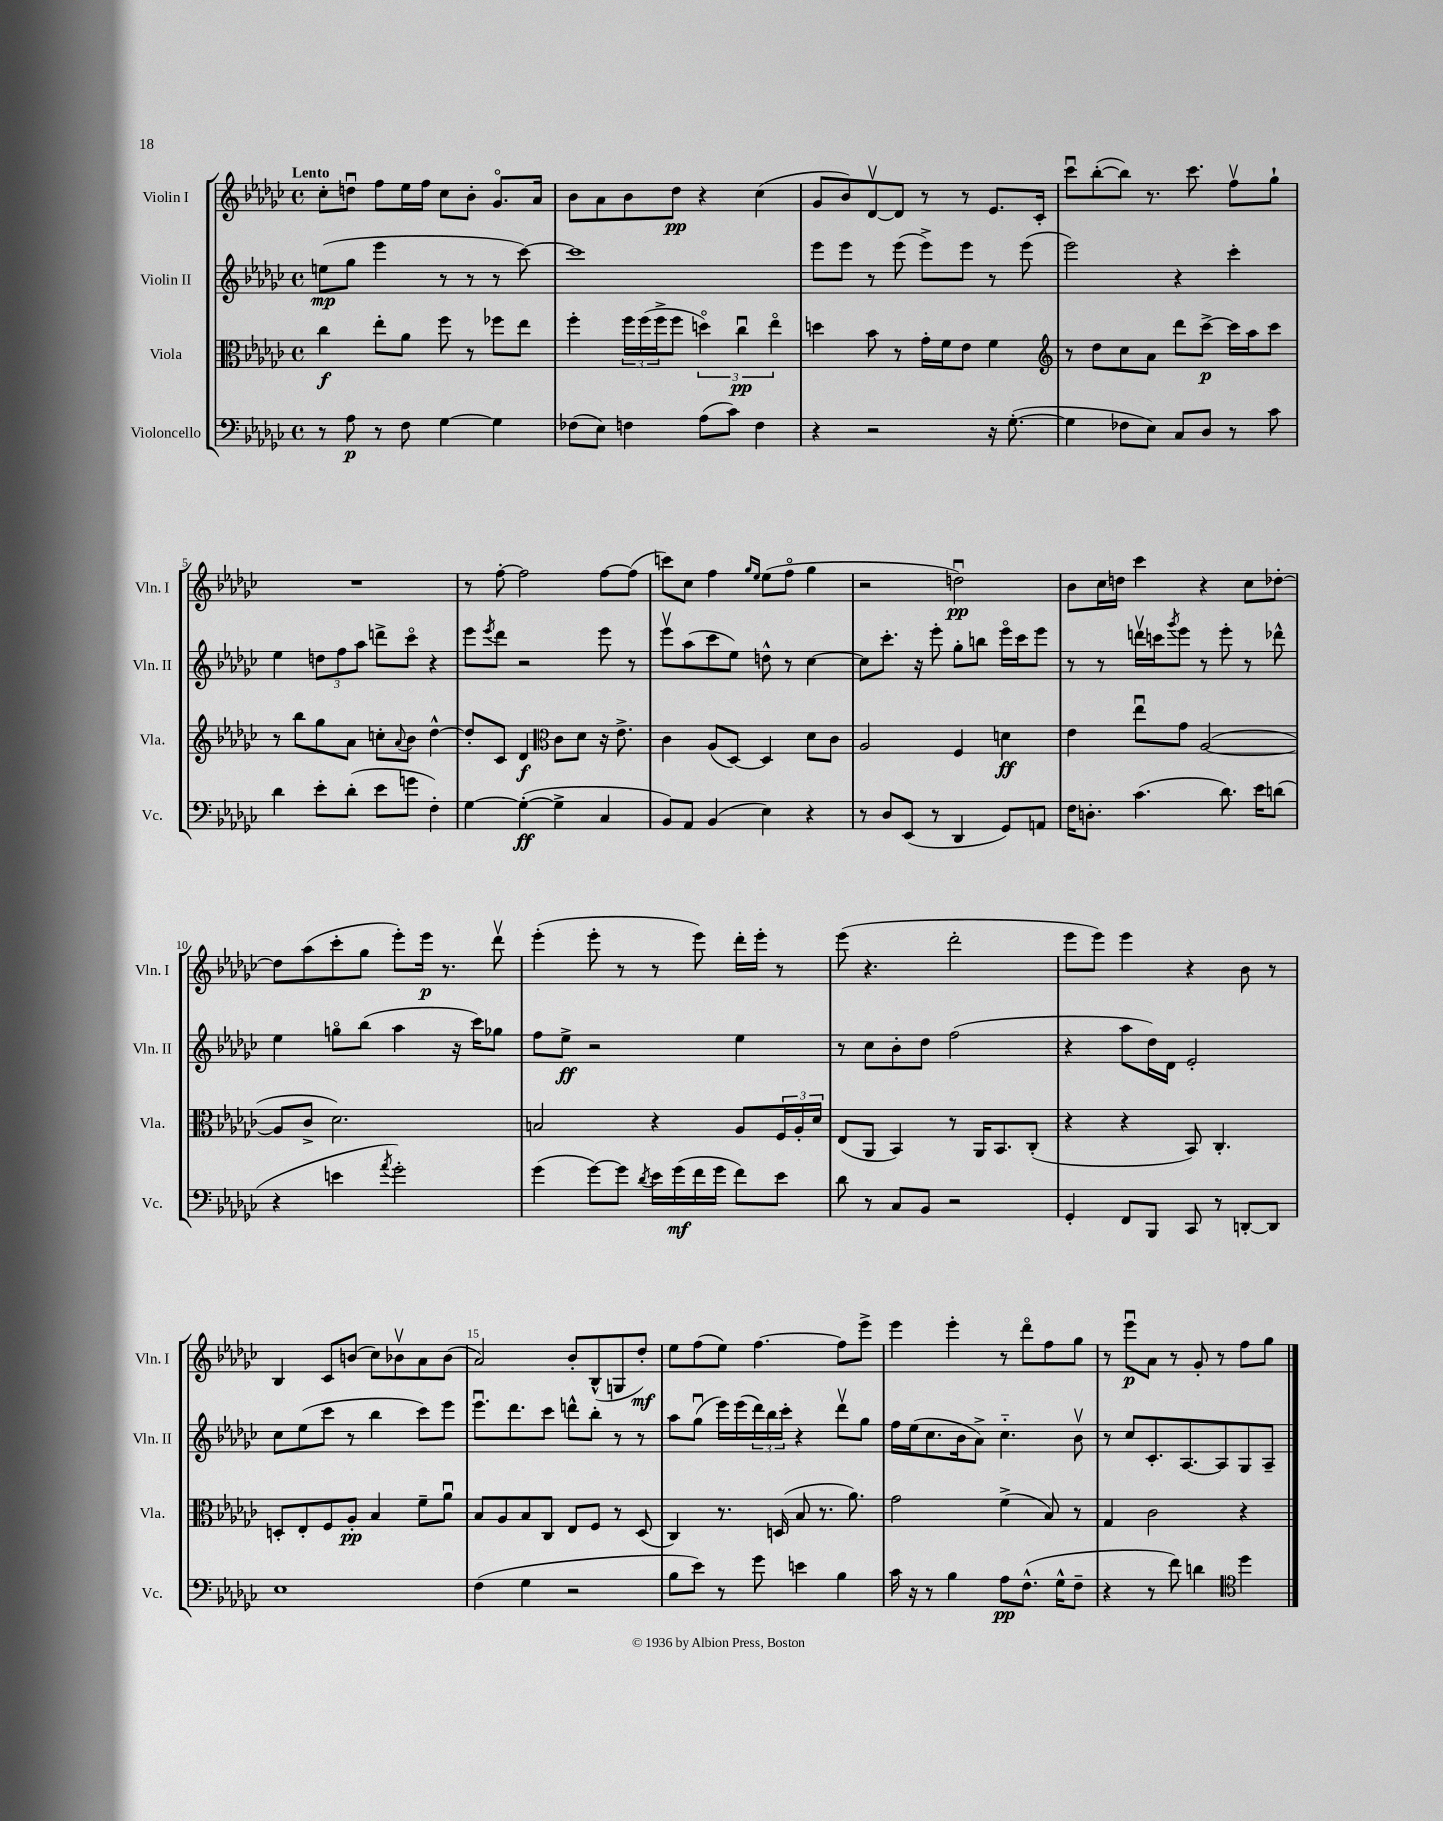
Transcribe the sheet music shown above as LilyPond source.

<<
\new StaffGroup <<
\new Staff = "s0" \with { instrumentName = "Violin I" shortInstrumentName = "Vln. I" } {
    \clef treble \key ges \major \defaultTimeSignature \time 4/4 \tempo "Lento"
    ces''8-. d''8\downbow f''8 ees''16 f''16 ces''8 bes'8-. ges'8.\flageolet aes'16 |
    bes'8 aes'8 bes'8 des''8\pp r4 ces''4( |
    ges'8 bes'8) des'8~\upbow des'8 r8 r8 ees'8. ces'16-. |
    ces'''8\downbow bes''8~-.( bes''8) r8. ces'''8. f''8\upbow ges''8-! |
    R1 |
    r8 f''8~-. f''2 f''8~ f''8( |
    c'''8) ces''8 f''4 \grace { ges''16 ees''16 } ees''8( f''8\flageolet ges''4 |
    r2 d''2\downbow\pp) |
    bes'8 ces''16 d''16 ces'''4 r4 ces''8 des''8~-. |
    des''8 aes''8( ces'''8-. ges''8 ees'''8-.) ees'''16\p r8. des'''8\upbow |
    ees'''4-.( ees'''8-. r8 r8 ees'''8) des'''16-. ees'''16-. r8 |
    ees'''8( r4. des'''2-. |
    ees'''8 ees'''8) ees'''4 r4 bes'8 r8 |
    bes4 ces'8 b'8( ces''8) bes'8\upbow aes'8 bes'8( |
    aes'2) bes'8-. bes8-^( g8 des''8-.\mf) |
    ees''8 f''8( ees''8) f''4.~ f''8 ees'''8-> |
    ees'''4 ees'''4-. r8 des'''8\flageolet f''8 ges''8 |
    r8 ees'''8\downbow\p aes'8 r8 ges'8-. r8 f''8 ges''8 \bar "|." |
}
\new Staff = "s1" \with { instrumentName = "Violin II" shortInstrumentName = "Vln. II" } {
    \clef treble \key ges \major \defaultTimeSignature \time 4/4
    e''8\mp( ges''8 ees'''4 r8 r8 r8 ces'''8~) |
    ces'''1 |
    ees'''8 ees'''8 r8 ees'''8( ees'''8->) ees'''8 r8 ees'''8( |
    ees'''2) r4 ces'''4-. |
    ees''4 \tuplet 3/2 { d''8 f''8 aes''8 } d'''8-> ces'''8\flageolet r4 |
    ees'''8 \acciaccatura { ees'''8 } des'''8 r2 ees'''8 r8 |
    ees'''8\upbow aes''8( ces'''8 ees''8) d''8-^ r8 ces''4~ |
    ces''8 ces'''8.-. r16 ees'''8-. ges''8-. b''8 ees'''16\flageolet ces'''16 ees'''8 |
    r8 r8 d'''16\upbow c'''16 \acciaccatura { ges'''8 } ees'''8 r8 ees'''8-. r8 des'''8-^ |
    ees''4 g''8\flageolet bes''8( aes''4 r16 ces'''16) ges''8 |
    f''8 ees''8->\ff r2 ees''4 |
    r8 ces''8 bes'8-. des''8 f''2( |
    r4 aes''8 des''16) des'16 ees'2-. |
    ces''8 ees''8( ces'''8 r8 bes''4 ces'''8) ees'''8 |
    ees'''8.\downbow des'''8. ces'''8 d'''8-^ bes''8-. r8 r8 |
    aes''8 ges''8\downbow( ees'''16) ees'''16( \tuplet 3/2 { des'''16) bes''16 ces'''16-. } r4 des'''8\upbow ges''8 |
    f''16 ees''16( ces''8. bes'16 aes'8->) ces''4.-_ bes'8\upbow |
    r8 ces''8 ces'8.-. aes8.~ aes8 ges8 aes8-- \bar "|." |
}
\new Staff = "s2" \with { instrumentName = "Viola" shortInstrumentName = "Vla." } {
    \clef alto \key ges \major \defaultTimeSignature \time 4/4
    ces''4\f ees''8-. aes'8 f''8 r8 fes''8 ees''8 |
    f''4-. \tuplet 3/2 { f''16 f''16( f''16-> } f''8 \tuplet 3/2 { d''4\flageolet) ces''4\downbow\pp ees''4\flageolet } |
    d''4 bes'8 r8 ges'16-. f'16 ees'8 f'4 |
    \clef treble r8 des''8 ces''8 aes'8 des'''8 ces'''8~->\p ces'''16 aes''16 ces'''8 |
    r8 bes''8 ges''8 aes'8 c''8-. \appoggiatura { aes'8 } bes'8 des''4~-^ |
    des''8-. ces'8 des'4\f \clef alto ces'8 des'8 r16 ees'8.-> |
    ces'4 aes8( des8~) des4 des'8 ces'8 |
    aes2 f4 d'4\ff |
    ees'4 ees''8\downbow ges'8 aes2~( |
    aes8 ces'8-> des'2.) |
    b2 r4 aes8 \tuplet 3/2 { f16 aes16-. des'16 } |
    ees8( aes,8 bes,4) r8 aes,16 bes,8. ces8-.( |
    r4 r4 bes,8) ces4.-. |
    d8-. ees8-. f8 aes8-.\pp bes4 f'8-- aes'8\downbow |
    bes8 aes8 bes8 ces8 ees8 f8 r8 des8( |
    ces4) r8. d16( bes8 r8. aes'8.) |
    ges'2 f'4->( bes8) r8 |
    ges4 ces'2 r4 \bar "|." |
}
\new Staff = "s3" \with { instrumentName = "Violoncello" shortInstrumentName = "Vc." } {
    \clef bass \key ges \major \defaultTimeSignature \time 4/4
    r8 aes8\p r8 f8 ges4~ ges4 |
    fes8( ees8) f4 aes8( ces'8) f4 |
    r4 r2 r16 ges8.~-.( |
    ges4 fes8 ees8) ces8 des8 r8 ces'8 |
    des'4 ees'8-. des'8-.( ees'8 g'8 f4-.) |
    ges4~ ges4~-.\ff( ges4-> ces4 |
    bes,8) aes,8 bes,4( ees4) r4 |
    r8 des8 ees,8( r8 des,4 ges,8) a,8 |
    f16 d8.-. ces'4.( des'8.) ees'16 d'8( |
    r4 e'4 \acciaccatura { aes'8 } ges'2-.) |
    ges'4( ges'8~) ges'8 \acciaccatura { des'8 } ees'16 ges'16\mf( f'16 ges'16 f'8) ees'8 |
    des'8 r8 ces8 bes,8 r2 |
    ges,4-. f,8 bes,,8 ces,8 r8 d,8~-. d,8 |
    ees1 |
    f4( ges4 r2 |
    bes8 ees'8) r8 ges'8 e'4 bes4 |
    ces'16 r16 r8 bes4 aes8\pp f8.-^( ges16-^ f8-- |
    r4 r8 f'8) d'4 \clef tenor des''4 \bar "|." |
}
>>
>>
\layout { \context { \Score \override BarNumber.break-visibility = ##(#f #t #t) barNumberVisibility = #(every-nth-bar-number-visible 5) } }
